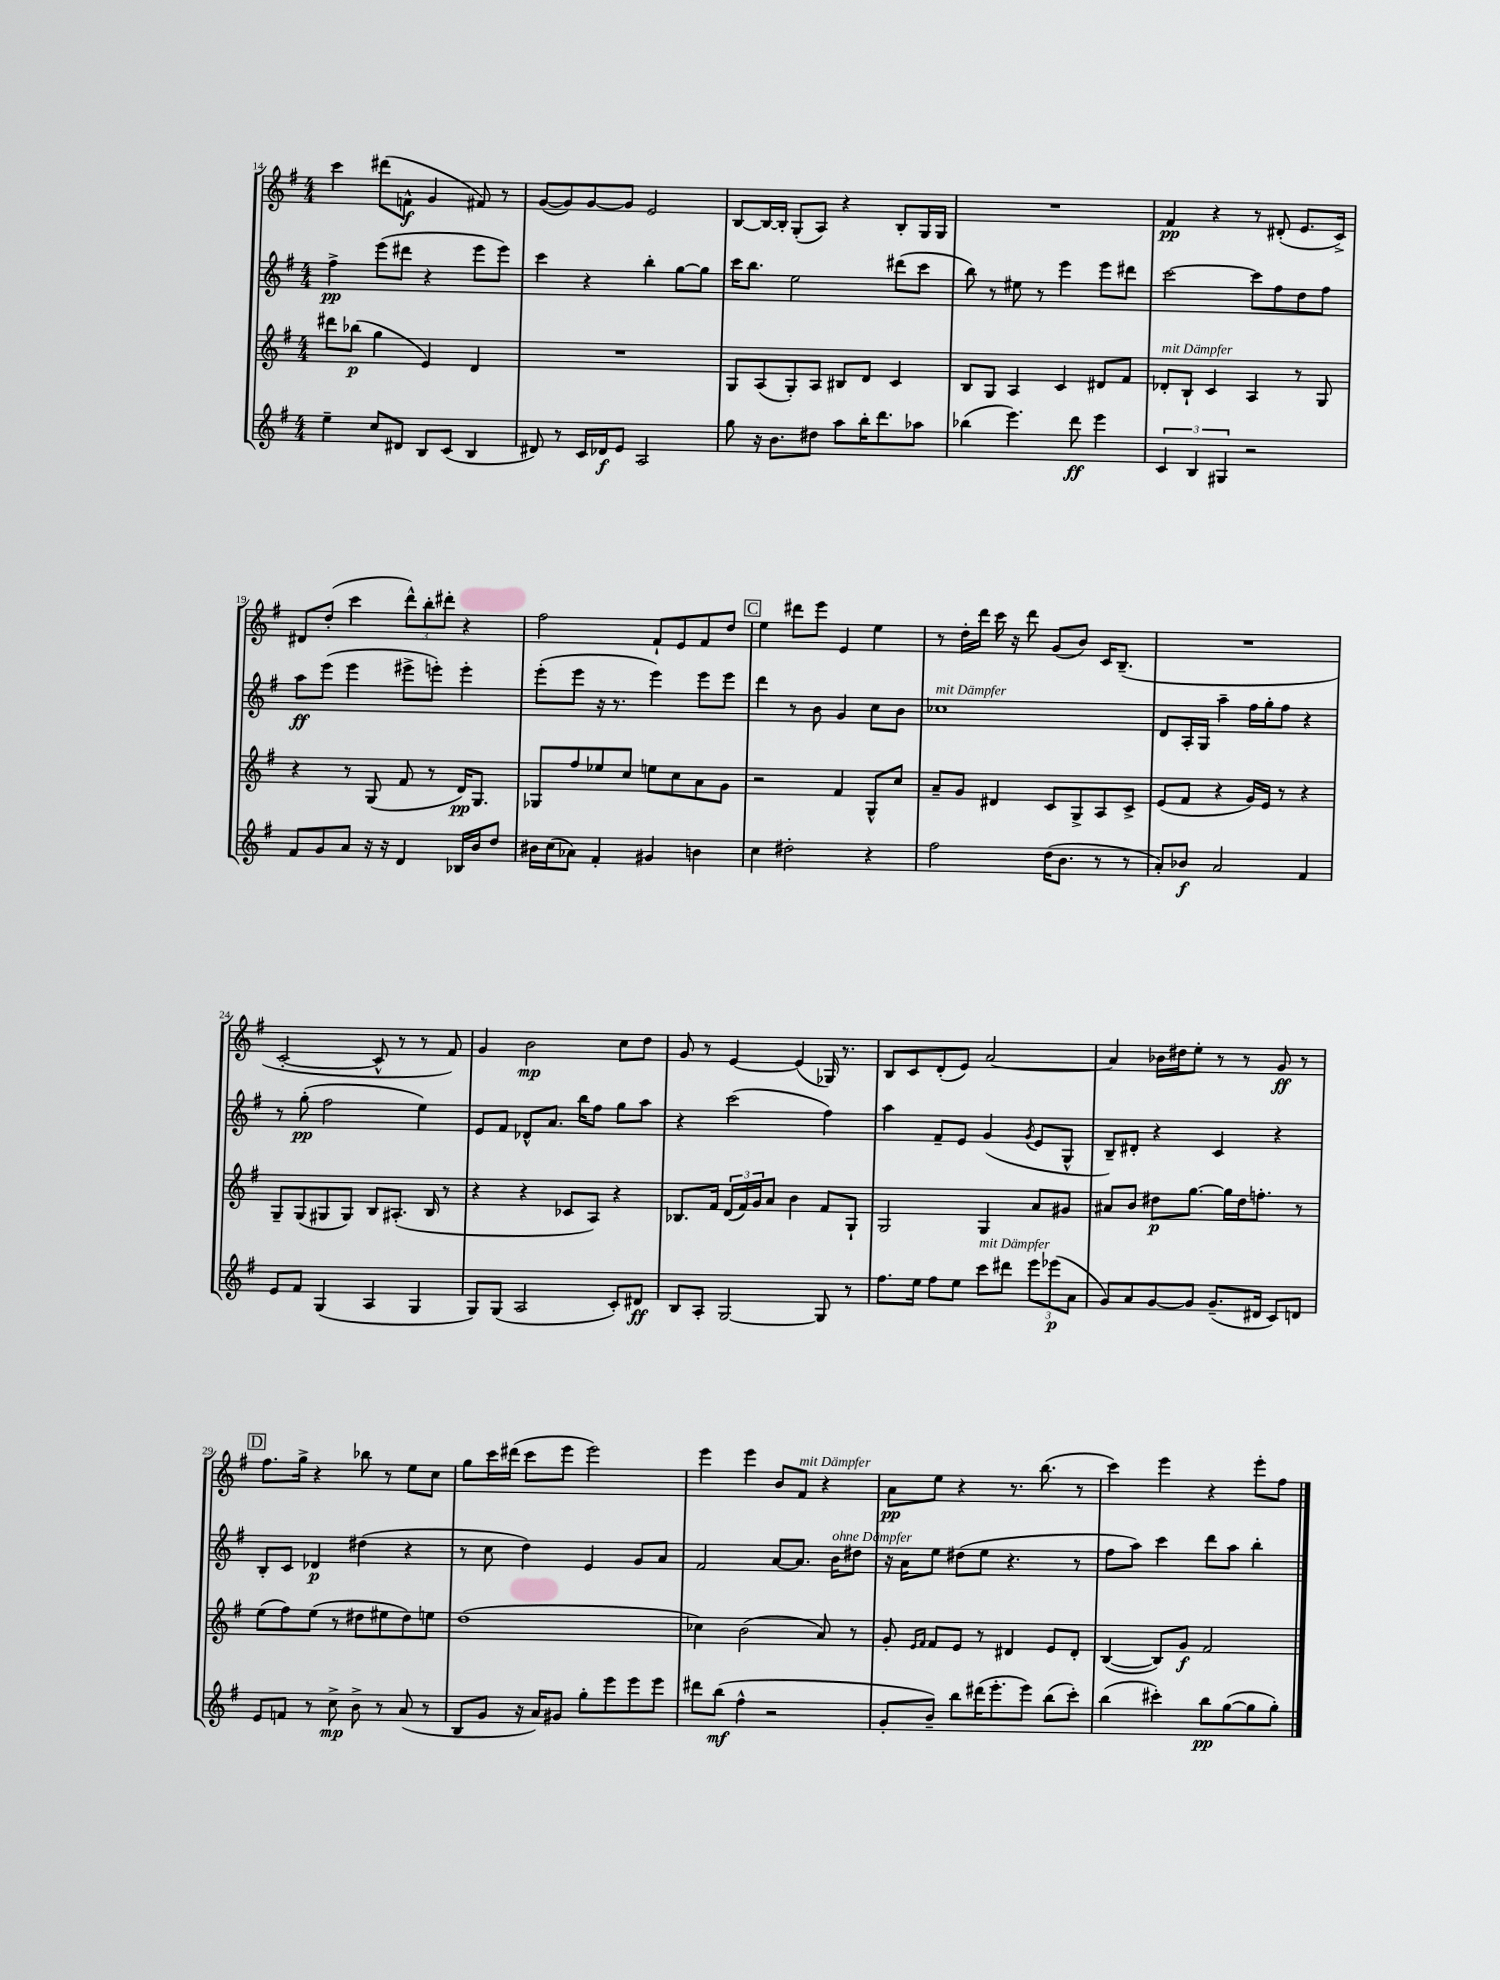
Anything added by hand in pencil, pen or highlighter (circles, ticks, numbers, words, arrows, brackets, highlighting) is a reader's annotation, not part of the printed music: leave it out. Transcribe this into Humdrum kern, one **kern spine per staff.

**kern	**kern	**kern	**kern
*staff4	*staff3	*staff2	*staff1
*clefG2	*clefG2	*clefG2	*clefG2
*k[f#]	*k[f#]	*k[f#]	*k[f#]
*M4/4	*M4/4	*M4/4	*M4/4
4ee~	8ddd#	4ff#^	4ccc
.	(8bb-	.	.
8cc	4gg	(8eee	(8ddd#
8d#	.	8ddd#	8f^^
8B	4e)	4r	4g
(8c	.	.	.
4B	4d	8eee	8f#)
.	.	8eee)	8r
=	=	=	=
8d#)	1r	4ccc	([8g
8r	.	.	8g])
16c	.	4r	[8g
16d-	.	.	.
8e	.	.	8g]
2A	.	4bb'	2e
.	.	[8gg	.
.	.	8gg]	.
=	=	=	=
8gg	8G	16ccc	[8B
.	.	8.bb	.
16r	(8A	.	16B_
8.b	.	.	16B']
.	8G')	2ee	(8G'
8dd#	8A	.	8A)
8aa	8B#	.	4r
16bb'	8d	.	.
8.ddd	.	.	.
.	4c	(8ddd#	8B'
8aa-	.	8ccc	16G
.	.	.	16G
=	=	=	=
(4bb-	8B	8bb)	1r
.	8G	8r	.
4.eee)	4A	8ee#	.
.	.	8r	.
.	4c	4eee	.
8ddd	.	.	.
4eee	8d#	8eee	.
.	8f#	8ddd#	.
=	=	=	=
6c	8d-'	[2ccc	4f#
.	8B`	.	.
6B	.	.	.
.	4c	.	4r
6G#	.	.	.
2r	4A	8ccc]	8r
.	.	8ff#	(8d#'
.	8r	8dd	8.e
.	8G	8ff#	.
.	.	.	16c^)
=	=	=	=
8f#	4r	8aa	8d#
8g	.	(8eee	(8dd'
8a	8r	4eee	4ccc
16r	(8G	.	.
16r	.	.	.
4d	8f#	8eee#^	12ddd^^)
.	.	.	12bb'
.	8r	8eee')	.
.	.	.	12ddd#'
16B-	16d)	4eee'	4r
16b	8.G	.	.
8dd	.	.	.
=	=	=	=
16b#	8G-	(8eee'	2ff#
(16cc	.	.	.
8a-)	8ff#	8eee	.
4f#'	8ee-	16r	.
.	.	8.r	.
.	8cc	.	.
4g#	8ee	4eee)	8f#`
.	8cc	.	8e
4b	8a	8eee	8f#
.	8g	8eee	8dd
=	=	=	=
4cc	2r	4ddd	4ee
2dd#'	.	8r	8ddd#
.	.	8b	8eee
.	4f#	4g	4e
4r	8G^^	8cc	4ee
.	8cc	8b	.
=	=	=	=
2ff#	8a~	1cc-	8r
.	8g	.	16dd'
.	.	.	16ddd
.	4d#	.	16ccc
.	.	.	16r
.	.	.	8ddd
(16dd	8c	.	(8g
8.b	.	.	.
.	8G^	.	8b)
8r	8A	.	16c
.	.	.	(8.B~
8r	8c^	.	.
=	=	=	=
8a')	(8e	8d	1r
8b-	8f#	16A'	.
.	.	16G	.
2a	4r	4aa~	.
.	16g)	16ff#	.
.	16e	16gg'	.
.	8r	8ff#	.
4f#	4r	4r	.
=	=	=	=
8e	8G~	8r	[2c'
8f#	(8G	(8gg'	.
(4G	8G#	2ff#	.
.	8G#)	.	.
4A	8B	.	8c^^]
.	(8.A#'	.	8r
4G	.	4ee)	8r
.	16B	.	.
.	8r	.	8f#)
=	=	=	=
8G)	4r	8e	4g
(8G	.	8f#	.
2A	4r	8d-^^	2b
.	.	8.a	.
.	8c-	.	.
.	.	16bb	.
.	8A)	8ff#	.
8c')	4r	8gg	8cc
8d#	.	8aa	8dd
=	=	=	=
8B	8.B-	4r	8g
8A'	.	.	8r
.	16f#	.	.
[2G	(24d	(2ccc	[4e
.	24f#)	.	.
.	24g	.	.
.	8a	.	.
.	4b	.	(4e]
8G]	8f#	4ff#)	16G-)
.	.	.	8.r
8r	8G`	.	.
=	=	=	=
8.ff#	2G	4aa	8B
.	.	.	8c
16ee	.	.	.
8ff#	.	8f#~	(8d'
8ee	.	8e	8e)
8ccc	4G	(4g	[2a
8ddd#	.	.	.
.	.	8qg	.
12eee	8a	8e	.
(12eee-	.	.	.
.	8g#	8G^^	.
12a	.	.	.
=	=	=	=
8g)	8a#	8B~)	4a]
8a	8b	8d#'	.
[8g	8dd#	4r	16b-
.	.	.	16dd#
8g]	[8.gg	.	8ee'
(8.g~	.	4c	8r
.	16gg]	.	.
.	16dd#	.	8r
16d#	8.ff'	.	.
8c)	.	4r	8g
8d	8r	.	8r
=	=	=	=
8e	(8ee	8B'	8.ff#
8f	8ff#)	8c	.
.	.	.	16gg^
8r	(8ee	4d-	4r
8cc^	8r	.	.
8b^	8dd#	(4dd#	8bb-
8r	8ee#	.	8r
(8a	8dd#)	4r	8ee
8r	8ee	.	8cc
=	=	=	=
8B	(1dd	8r	8gg
8g	.	8cc	16ccc
.	.	.	(16ddd#
16r	.	4dd)	8ccc
16a)	.	.	.
8g#	.	.	8eee
8gg'	.	4e	2eee)
8eee	.	.	.
8eee	.	8g	.
8eee	.	8a	.
=	=	=	=
8ddd#	4cc-)	2f#	4eee
(8bb	.	.	.
4ff#^^	(2b	.	4eee
2r	.	[8a	8b
.	.	8.a]	8f#
.	8a)	.	4r
.	.	16b	.
.	8r	8dd#	.
=	=	=	=
8g'	8g'	16r	8a
.	.	16a	.
.	16qqe	.	.
.	16qqf#	.	.
8b~)	8f#	8ee	8ee
8bb	8e	(8dd#	4r
(16ddd#	8r	8ee	.
8.eee'	.	.	.
.	4d#	4.r	8.r
8eee)	.	.	.
.	.	.	(8.bb
(8bb	8e	.	.
8ccc')	8d#'	8r	8r
=	=	=	=
(4bb	([4B	8ff#	4ccc)
.	.	8aa)	.
4ccc#')	8B])	4ccc	4eee
.	8g	.	.
8bb	2f#	8ddd	4r
([8gg	.	8aa	.
8gg]	.	4bb'	8eee'
8gg')	.	.	8ff#
==	==	==	==
*-	*-	*-	*-
